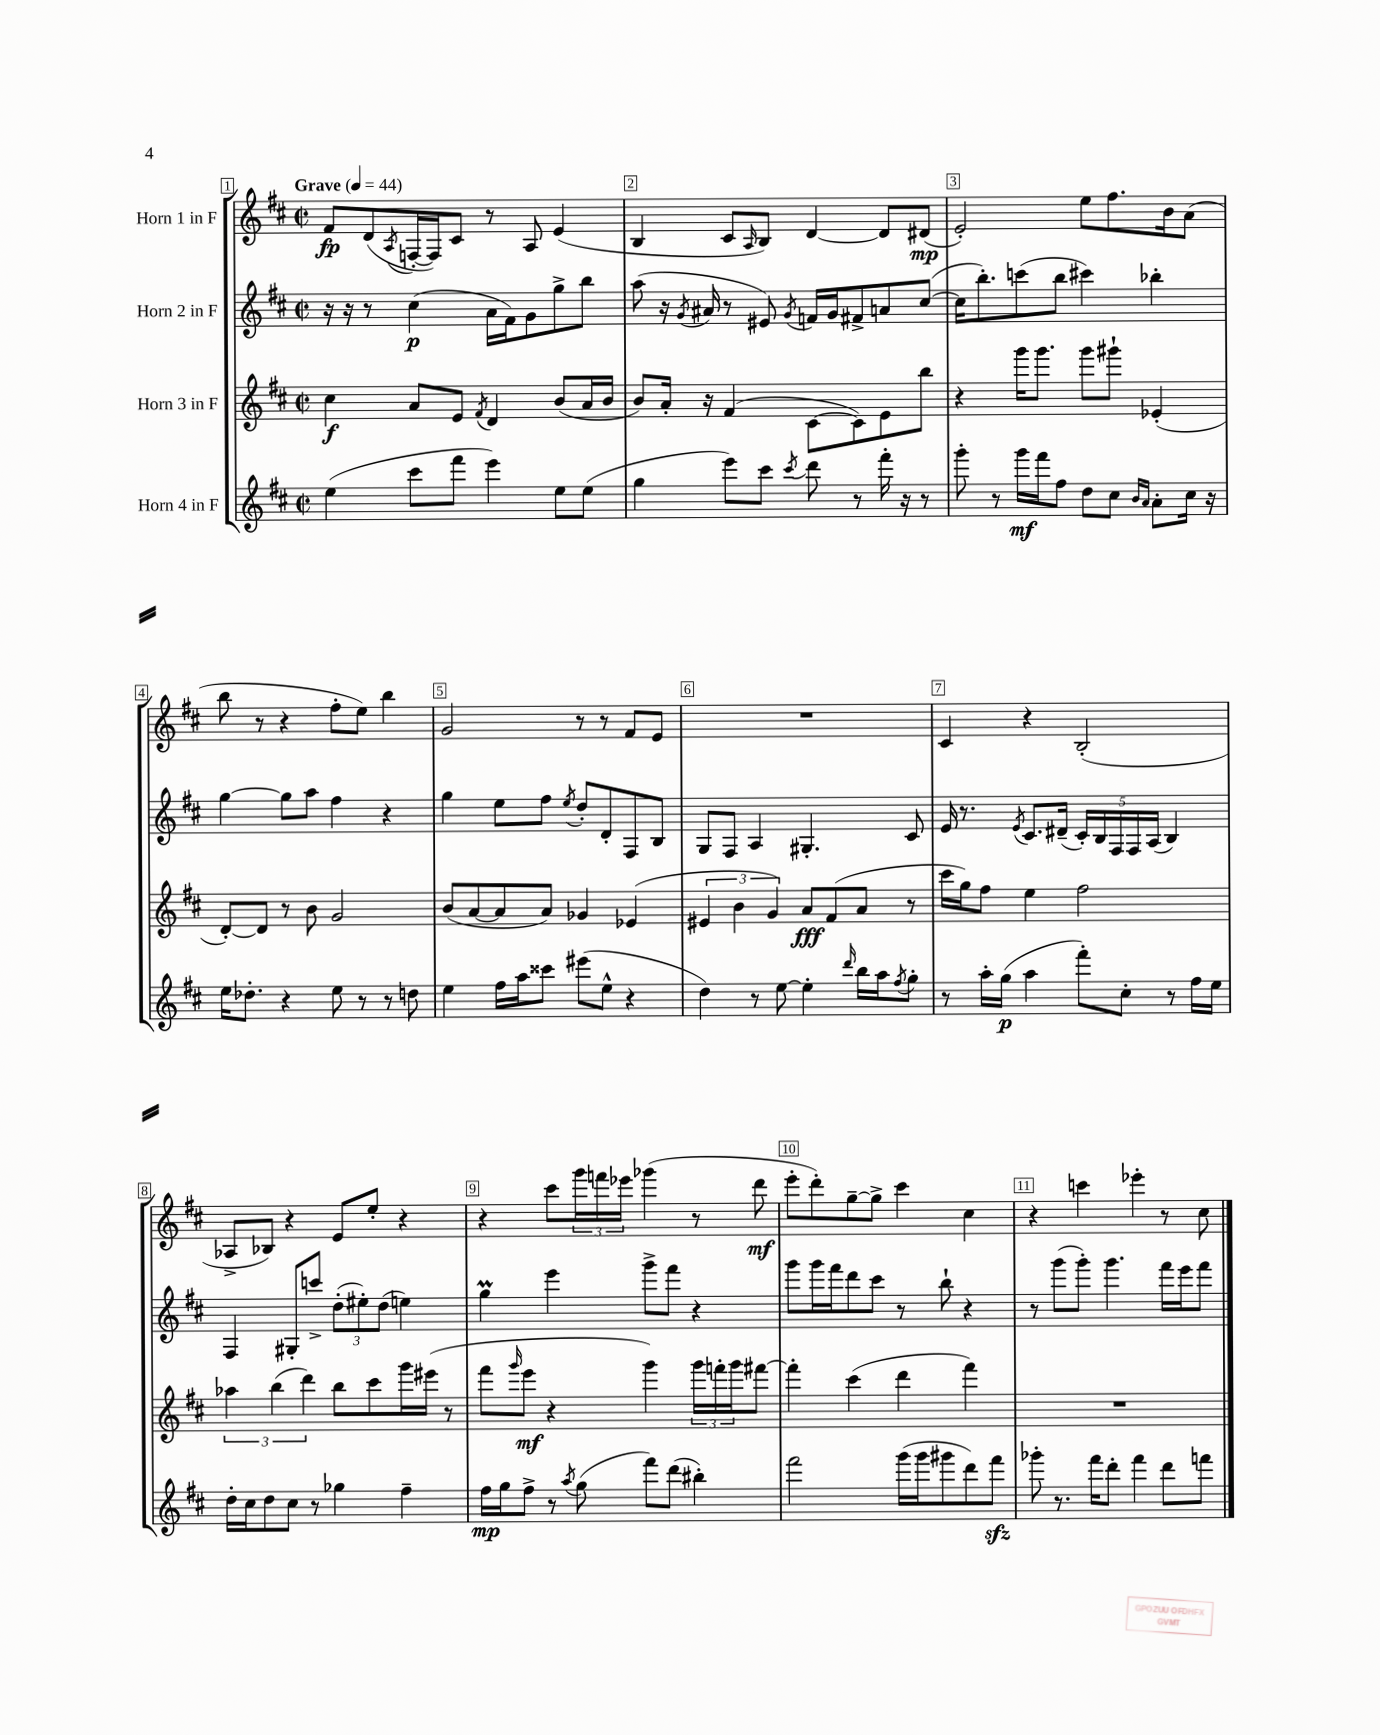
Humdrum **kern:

**kern	**dynam	**kern	**dynam	**kern	**dynam	**kern	**dynam
*part4	*part4	*part3	*part3	*part2	*part2	*part1	*part1
*staff4	*staff4	*staff3	*staff3	*staff2	*staff2	*staff1	*staff1
*I"Horn 4 in F	*	*I"Horn 3 in F	*	*I"Horn 2 in F	*	*I"Horn 1 in F	*
*clefG2	*	*clefG2	*	*clefG2	*	*clefG2	*
*k[f#c#]	*	*k[f#c#]	*	*k[f#c#]	*	*k[f#c#]	*
*M2/2	*	*M2/2	*	*M2/2	*	*M2/2	*
*met(c|)	*	*met(c|)	*	*met(c|)	*	*met(c|)	*
*MM44	*	*MM44	*	*MM44	*	*MM44	*
=1	=1	=1	=1	=1	=1	=1	=1
!	!	!	!	!	!	!LO:TX:a:B:t=Grave	!
(4ee\	.	4cc#\	f	16r	.	8f#/L	fp
.	.	.	.	16r	.	.	.
.	.	.	.	8r	.	(8d/	.
.	.	.	.	.	.	8qA/	.
8ccc#\L	.	8a/L	.	(4cc#\	p	[16Fn'/L	.
.	.	.	.	.	.	16F/J])	.
8fff#\J	.	8e/J	.	.	.	8c#/J	.
.	.	8qf#/	.	.	.	.	.
4eee\)	.	4d/	.	16a\LL	.	8r	.
.	.	.	.	16f#\J)	.	.	.
.	.	.	.	8g\	.	8A/	.
8ee\L	.	(8b/L	.	8gg^\	.	(4e/	.
(8ee\J	.	16a/L	.	8bb\J	.	.	.
.	.	16b/JJ	.	.	.	.	.
=2	=2	=2	=2	=2	=2	=2	=2
4gg\	.	8b/L)	.	(8aa\	.	4B/	.
.	.	16a'/Jk	.	16r	.	.	.
.	.	.	.	8qg/	.	.	.
.	.	16r	.	16a#X/	.	.	.
8eee\L)	.	(4f#/	.	8r	.	8c#/L	.
.	.	.	.	.	.	16qqA/	.
8ccc#\J	.	.	.	8e#X/)	.	8B/J)	.
8qccc#/	.	.	.	8qg/	.	.	.
8ddd\	.	[8c#\L	.	16fn/LL	.	[4d/	.
.	.	.	.	16g/J	.	.	.
8r	.	8c#\])	.	8f#X^/	.	.	.
16fff#'\	.	8e\	.	8an/	.	8d/L]	.
16r	.	.	.	.	.	.	.
8r	.	8bb\J	.	([8cc#/J	.	(8d#X/J	mp
=3	=3	=3	=3	=3	=3	=3	=3
8ggg'\	.	4r	.	16cc#\KL]	.	2e'/)	.
.	.	.	.	8.bb'\)	.	.	.
8r	.	.	.	.	.	.	.
16ggg\LL	mf	16ggg\KL	.	(8cccn\	.	.	.
16fff#\J	.	8.ggg\J	.	.	.	.	.
8ff#\J	.	.	.	8bb\J	.	.	.
8dd\L	.	8ggg\L	.	4ccc#X\)	.	8ee\L	.
8cc#\J	.	8ggg#X`\J	.	.	.	8.ff#\	.
16qqb/LL	.	.	.	.	.	.	.
16qqa/JJ	.	.	.	.	.	.	.
8a'\L	.	(4e-X'/	.	4bb-X'\	.	.	.
.	.	.	.	.	.	16b\k	.
16cc#\Jk	.	.	.	.	.	(8a\J	.
16r	.	.	.	.	.	.	.
!!LO:LB:g=z
=4	=4	=4	=4	=4	=4	=4	=4
16ee\KL	.	[8d'/L)	.	[4gg\	.	8bb\	.
8.dd-X'\J	.	.	.	.	.	.	.
.	.	8d/J]	.	.	.	8r	.
4r	.	8r	.	8gg\L]	.	4r	.
.	.	8b\	.	8aa\J	.	.	.
8ee\	.	2g/	.	4ff#\	.	8ff#'\L	.
8r	.	.	.	.	.	8ee\J)	.
8r	.	.	.	4r	.	4bb\	.
8ddn\	.	.	.	.	.	.	.
=5	=5	=5	=5	=5	=5	=5	=5
4ee\	.	(8b/L	.	4gg\	.	2g/	.
.	.	[8a/	.	.	.	.	.
16ff#\LL	.	8a/]	.	8ee\L	.	.	.
16aa\J	.	.	.	.	.	.	.
8ccc##X\J	.	8a/J)	.	8ff#\J	.	.	.
.	.	.	.	8qee/	.	.	.
(8eee#X\L	.	4g-X/	.	8dd'/L	.	8r	.
8ee^^\J	.	.	.	8d'/	.	8r	.
4r	.	(4e-X/	.	8F#/	.	8f#/L	.
.	.	.	.	8B/J	.	8e/J	.
=6	=6	=6	=6	=6	=6	=6	=6
4dd\)	.	6e#X/	.	8G/L	.	1r	.
.	.	.	.	8F#/J	.	.	.
.	.	6b\	.	.	.	.	.
8r	.	.	.	4A/	.	.	.
.	.	6g/)	.	.	.	.	.
[8ee\	.	.	.	.	.	.	.
4ee'\]	.	8a/L	fff	4.G#X'/	.	.	.
.	.	(8f#/	.	.	.	.	.
16qqddd/	.	.	.	.	.	.	.
16bb\LL	.	8a/J	.	.	.	.	.
16aa\J	.	.	.	.	.	.	.
8qff#/	.	.	.	.	.	.	.
8gg'\J	.	8r	.	8c#/	.	.	.
=7	=7	=7	=7	=7	=7	=7	=7
8r	.	16ccc#\LL	.	16e/	.	4c#/	.
.	.	16gg\J)	.	8.r	.	.	.
16aa'\LL	.	8ff#\J	.	.	.	.	.
(16gg\JJ	p	.	.	.	.	.	.
.	.	.	.	8qe/	.	.	.
4aa\	.	4ee\	.	8.c#/L	.	4r	.
.	.	.	.	(16d#X~/Jk	.	.	.
8fff#'\L)	.	2ff#\	.	20c#'/LL)	.	(2B'/	.
.	.	.	.	20B/	.	.	.
.	.	.	.	20F#/	.	.	.
8cc#'\J	.	.	.	.	.	.	.
.	.	.	.	20F#/	.	.	.
.	.	.	.	(20A/JJ	.	.	.
8r	.	.	.	4B/)	.	.	.
16ff#\LL	.	.	.	.	.	.	.
16ee\JJ	.	.	.	.	.	.	.
!!LO:LB:g=z
=8	=8	=8	=8	=8	=8	=8	=8
16dd'\LL	.	6aa-X\	.	4F#/	.	8A-X^/L	.
16cc#\J	.	.	.	.	.	.	.
8dd\	.	.	.	.	.	8B-X/J)	.
.	.	(6bb\	.	.	.	.	.
8cc#\J	.	.	.	8G#X'/L	.	4r	.
.	.	6ddd\)	.	.	.	.	.
8r	.	.	.	8cccn^/J	.	.	.
4gg-X\	.	8bb\L	.	(12dd'\L	.	8e/L	.
.	.	.	.	12ee#X'\)	.	.	.
.	.	8ccc#\	.	.	.	8ee'/J	.
.	.	.	.	(12dd\J	.	.	.
4ff#~\	.	16ggg\L	.	4een\)	.	4r	.
.	.	(16eee#X\JJ	.	.	.	.	.
.	.	8r	.	.	.	.	.
=9	=9	=9	=9	=9	=9	=9	=9
16ff#\LL	mp	8fff#\L	.	4ggM\	.	4r	.
16gg\J	.	.	.	.	.	.	.
.	.	16qqggg/	.	.	.	.	.
8ff#^\J	.	8eee\J	mf	.	.	.	.
8r	.	4r	.	4eee\	.	8ccc#\L	.
8qaa/	.	.	.	.	.	.	.
(8gg\	.	.	.	.	.	24ggg\L	.
.	.	.	.	.	.	24fffn\	.
.	.	.	.	.	.	24eee-X\JJ	.
8fff#\L)	.	4ggg\)	.	8ggg^\L	.	(4ggg-X\	.
(8ddd\J	.	.	.	8fff#\J	.	.	.
4bb#X'\)	.	24ggg\LL	.	4r	.	8r	.
.	.	24fffn'\	.	.	.	.	.
.	.	24ggg\J	.	.	.	.	.
.	.	[8fff#X\J	.	.	.	8ddd\	mf
=10	=10	=10	=10	=10	=10	=10	=10
2fff#\	.	4fff#'\]	.	8ggg\L	.	8eee'\L	.
.	.	.	.	16ggg\L	.	8ddd'\)	.
.	.	.	.	16fff#\J	.	.	.
.	.	(4ccc#\	.	8ddd\	.	[8gg~\	.
.	.	.	.	8ccc#\J	.	8gg^\J]	.
(16ggg\LL	.	4ddd\	.	8r	.	4ccc#\	.
16ggg\J	.	.	.	.	.	.	.
8ggg#X\	.	.	.	8bb`\	.	.	.
8ddd\)	.	4fff#\)	.	4r	.	4cc#\	.
8fff#zz\J	.	.	.	.	.	.	.
=11	=11	=11	=11	=11	=11	=11	=11
8ggg-X'\	.	1r	.	8r	.	4r	.
8.r	.	.	.	(8ggg\L	.	.	.
.	.	.	.	8ggg'\J)	.	4cccn\	.
16fff#\KL	.	.	.	.	.	.	.
8ddd'\J	.	.	.	4.ggg\	.	.	.
4fff#\	.	.	.	.	.	4eee-X'\	.
8ddd\L	.	.	.	16fff#\LL	.	8r	.
.	.	.	.	16eee\J	.	.	.
8fffn\J	.	.	.	8fff#\J	.	8cc#\	.
==	==	==	==	==	==	==	==
*-	*-	*-	*-	*-	*-	*-	*-
